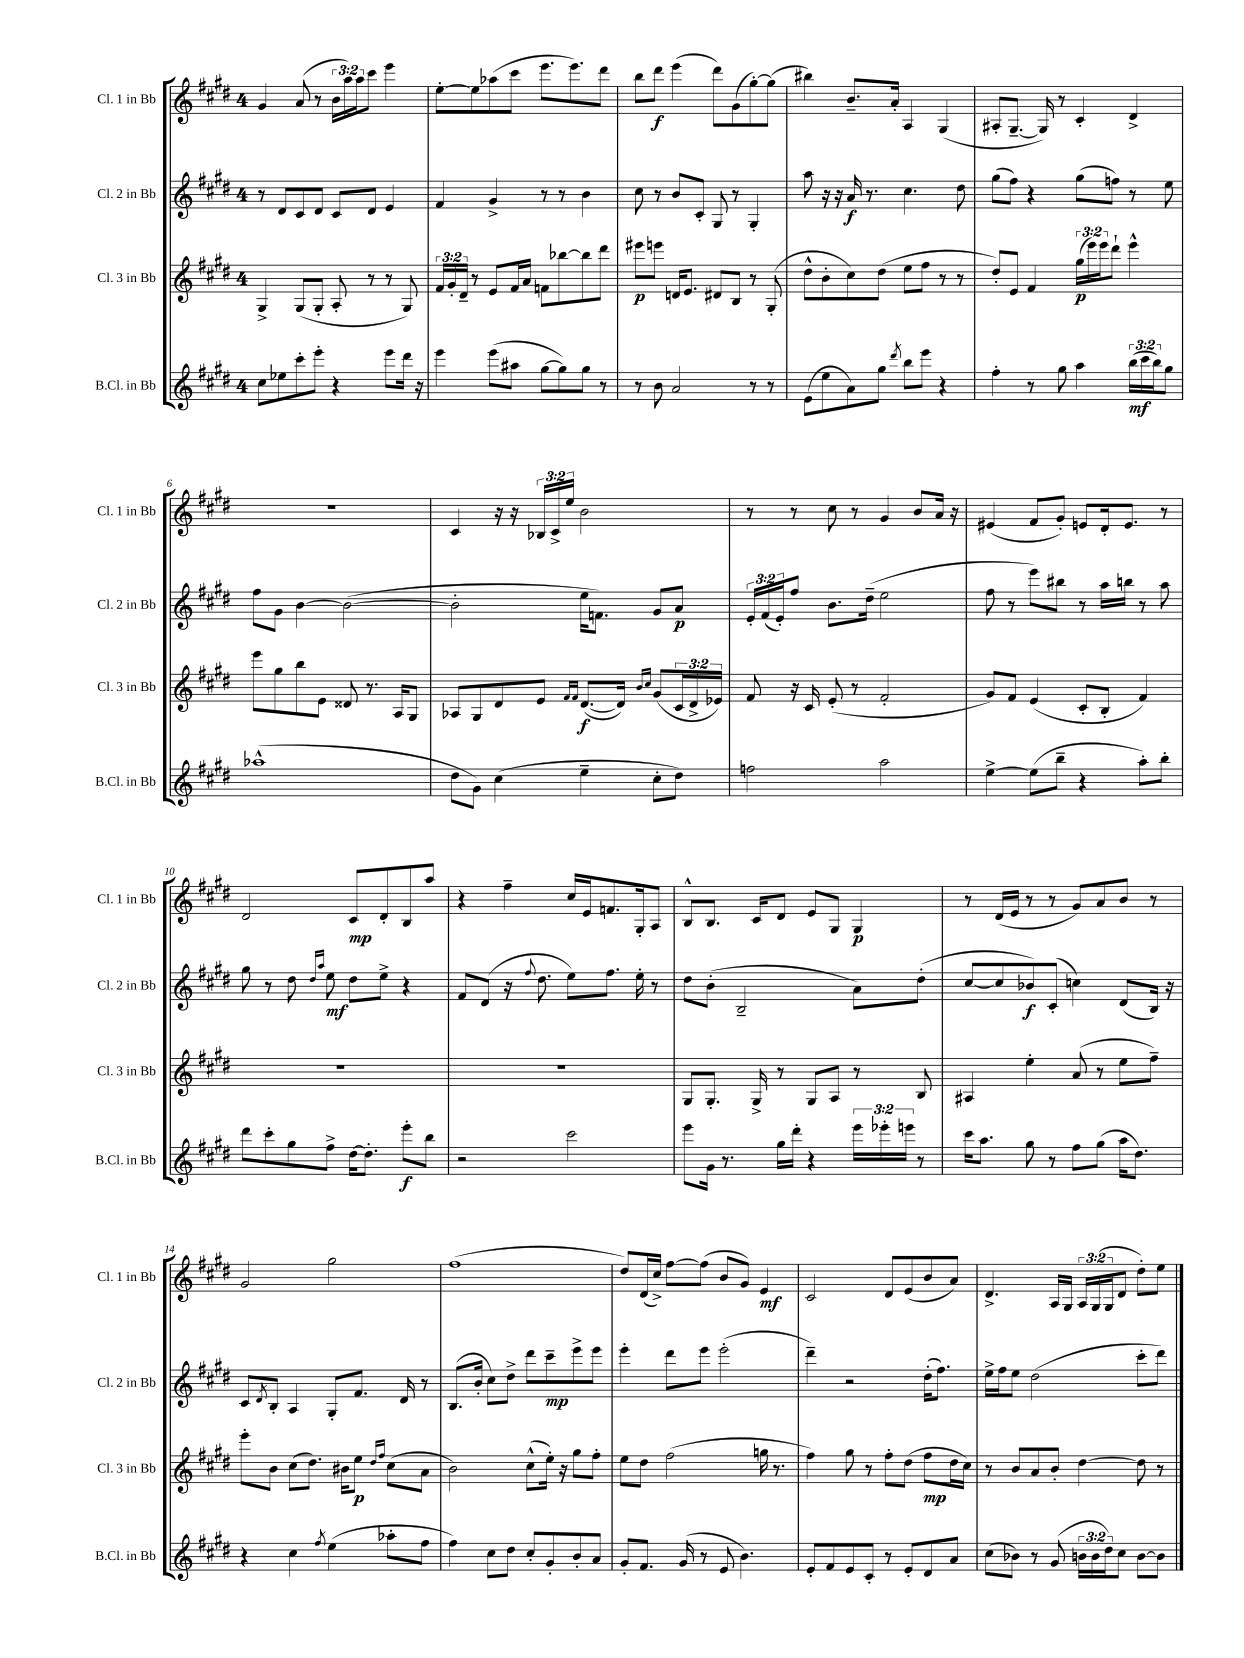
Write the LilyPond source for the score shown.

<<
\new StaffGroup <<
\new Staff = "s0" \with { instrumentName = "Cl. 1 in Bb" shortInstrumentName = "Cl. 1 in Bb" } {
    \clef treble \key e \major \once \override Staff.TimeSignature.style = #'single-digit \time 4/4 \override Staff.TupletNumber.text = #tuplet-number::calc-fraction-text
    gis'4 a'8( r8 \tuplet 3/2 { b'16 a''16) a''16 } cis'''8 e'''4 |
    e''8~-. e''8 aes''8( cis'''8 e'''8. e'''8.) dis'''8 |
    b''8 dis'''8\f e'''4( dis'''8) gis'8( gis''8~-.) gis''8( |
    bis''4) b'8.-- a'16-. a4 gis4( |
    ais8-. gis8.~-- gis16) r8 cis'4-. dis'4-> |
    r1 |
    cis'4 r16 r16 \tuplet 3/2 { bes16 cis'16-> e''16 } b'2 |
    r8 r8 cis''8 r8 gis'4 b'8 a'16 r16 |
    eis'4( fis'8 gis'8-.) e'8 dis'16-. e'8. r8 |
    dis'2 cis'8\mp dis'8-. b8 a''8 |
    r4 fis''4-- cis''16 e'16 f'8. gis16-. a8 |
    b8-^ b8. cis'16 dis'8 e'8 gis8 gis4\p |
    r8 dis'16( e'16 r8 r8 gis'8) a'8 b'8 r8 |
    gis'2 gis''2 |
    fis''1( |
    dis''8) dis'16( cis''16->) fis''8~ fis''8( b'8 gis'8) e'4\mf |
    cis'2 dis'8 e'8( b'8 a'8) |
    dis'4.-> a16 gis16 \tuplet 3/2 { a16 gis16( gis16 } dis'8 dis''8-.) e''8 \bar "|." |
}
\new Staff = "s1" \with { instrumentName = "Cl. 2 in Bb" shortInstrumentName = "Cl. 2 in Bb" } {
    \clef treble \key e \major \once \override Staff.TimeSignature.style = #'single-digit \time 4/4 \override Staff.TupletNumber.text = #tuplet-number::calc-fraction-text
    r8 dis'8 cis'8 dis'8 cis'8 dis'8 e'4 |
    fis'4 gis'4-> r8 r8 b'4 |
    cis''8 r8 b'8 cis'8-. gis8 r8 gis4-. |
    a''8 r16 r16 a'16\f r8. cis''4. dis''8 |
    gis''8( fis''8) r4 gis''8( f''8) r8 e''8 |
    fis''8 gis'8 b'4~ b'2~( |
    b'2-. e''16 f'8.) gis'8 a'8\p |
    \tuplet 3/2 { e'16-. fis'16( e'16-.) } fis''8 b'8. dis''16--( e''2 |
    fis''8 r8 e'''8) bis''8 r8 a''16 b''16 r8 a''8 |
    gis''8 r8 dis''8 \grace { dis''16 a''16 } e''8\mf dis''8 e''8-> r4 |
    fis'8 dis'8( r16 \appoggiatura { fis''8 } dis''8. e''8) fis''8. e''16-. r8 |
    dis''8 b'8-.( b2-- a'8) dis''8-.( |
    cis''8~ cis''8 bes'8\f) cis'8-.( c''4) dis'8( b16) r16 |
    cis'8 \acciaccatura { dis'8 } b8-. a4 gis8-. fis'8. dis'16 r8 |
    b8.( b'16-. cis''8) dis''8-> dis'''8 cis'''8--\mp e'''8-> e'''8 |
    e'''4-. dis'''8 e'''8 e'''2-.( |
    dis'''4--) r2 dis''16-.( fis''8.) |
    e''16-> fis''16 e''8 dis''2( cis'''8-. dis'''8) \bar "|." |
}
\new Staff = "s2" \with { instrumentName = "Cl. 3 in Bb" shortInstrumentName = "Cl. 3 in Bb" } {
    \clef treble \key e \major \once \override Staff.TimeSignature.style = #'single-digit \time 4/4 \override Staff.TupletNumber.text = #tuplet-number::calc-fraction-text
    gis4-> gis8( gis8-. a8-. r8 r8 gis8) |
    \tuplet 3/2 { fis'16 gis'16-. dis'16-- } r8 e'8 fis'16 a'16 f'8 bes''8~ bes''8 dis'''8 |
    eis'''8\p e'''8 d'16 e'8. dis'8 b8 r8 gis8-.( |
    dis''8-^ b'8-. cis''8) dis''8( e''8 fis''8 r8 r8 |
    dis''8-.) e'8 fis'4 \tuplet 3/2 { gis''16\p( e'''16) e'''16 } dis'''8-! e'''4-^ |
    e'''8 gis''8 b''8 e'8 disis'8 r8. a16 gis8 |
    aes8 gis8 dis'8 e'8 \grace { fis'16 fis'16 } dis'8.~\f( dis'16) \grace { b'16 cis''16 } gis'8( \tuplet 3/2 { cis'16 dis'16-> ees'16) } |
    fis'8 r16 cis'16 e'8-.( r8 fis'2-. |
    gis'8) fis'8 e'4( cis'8-. b8-. fis'4) |
    R1 |
    R1 |
    gis8 gis8.-. gis16-> r8 gis8 a8 r8 b8 |
    ais4 e''4-. a'8( r8 e''8 fis''8--) |
    e'''8-. b'8 cis''8( dis''8.) bis'16 e''8\p \grace { dis''16 fis''16 } cis''8( a'8 |
    b'2) cis''8-^( e''16-.) r16 gis''8 fis''8-. |
    e''8 dis''8 fis''2( g''16 r8. |
    fis''4) gis''8 r8 fis''8-. dis''8( fis''8\mp dis''16 cis''16) |
    r8 b'8 a'8 b'8-. dis''4~ dis''8 r8 \bar "|." |
}
\new Staff = "s3" \with { instrumentName = "B.Cl. in Bb" shortInstrumentName = "B.Cl. in Bb" } {
    \clef treble \key e \major \once \override Staff.TimeSignature.style = #'single-digit \time 4/4 \override Staff.TupletNumber.text = #tuplet-number::calc-fraction-text
    cis''8 ees''8 cis'''8-. e'''8-. r4 e'''8 dis'''16 r16 |
    e'''4 e'''8( ais''8 gis''8~ gis''8) gis''8 r8 |
    r8 b'8 a'2 r8 r8 |
    e'8( e''8 a'8) gis''8 \acciaccatura { dis'''8 } b''8 e'''8 r4 |
    fis''4-. r8 gis''8 a''4 \tuplet 3/2 { b''16\mf( cis'''16 b''16) } gis''8 |
    aes''1-^( |
    dis''8 gis'8) cis''4( e''4-- cis''8-. dis''8) |
    f''2 a''2 |
    e''4~-> e''8( b''8-- r4 a''8-.) b''8-. |
    dis'''8 cis'''8-. gis''8 fis''8-> dis''16~ dis''8.-. e'''8-.\f b''8 |
    r2 cis'''2 |
    e'''8 gis'16 r8. gis''16 dis'''16-. r4 \tuplet 3/2 { e'''16 ees'''16-. e'''16 } r8 |
    cis'''16 a''8. gis''8 r8 fis''8 gis''8( a''16 dis''8.) |
    r4 cis''4 \acciaccatura { fis''8 } e''4( aes''8-. fis''8 |
    fis''4) cis''8 dis''8 cis''8-. gis'8-. b'8-. a'8 |
    gis'8-. fis'8. gis'16( r8 e'8 b'4.) |
    e'8-. fis'8 e'8 cis'8-. r8 e'8-. dis'8 a'8 |
    cis''8( bes'8) r8 gis'8( \tuplet 3/2 { b'16 b'16 dis''16) } cis''8 b'8~ b'8 \bar "|." |
}
>>
>>
